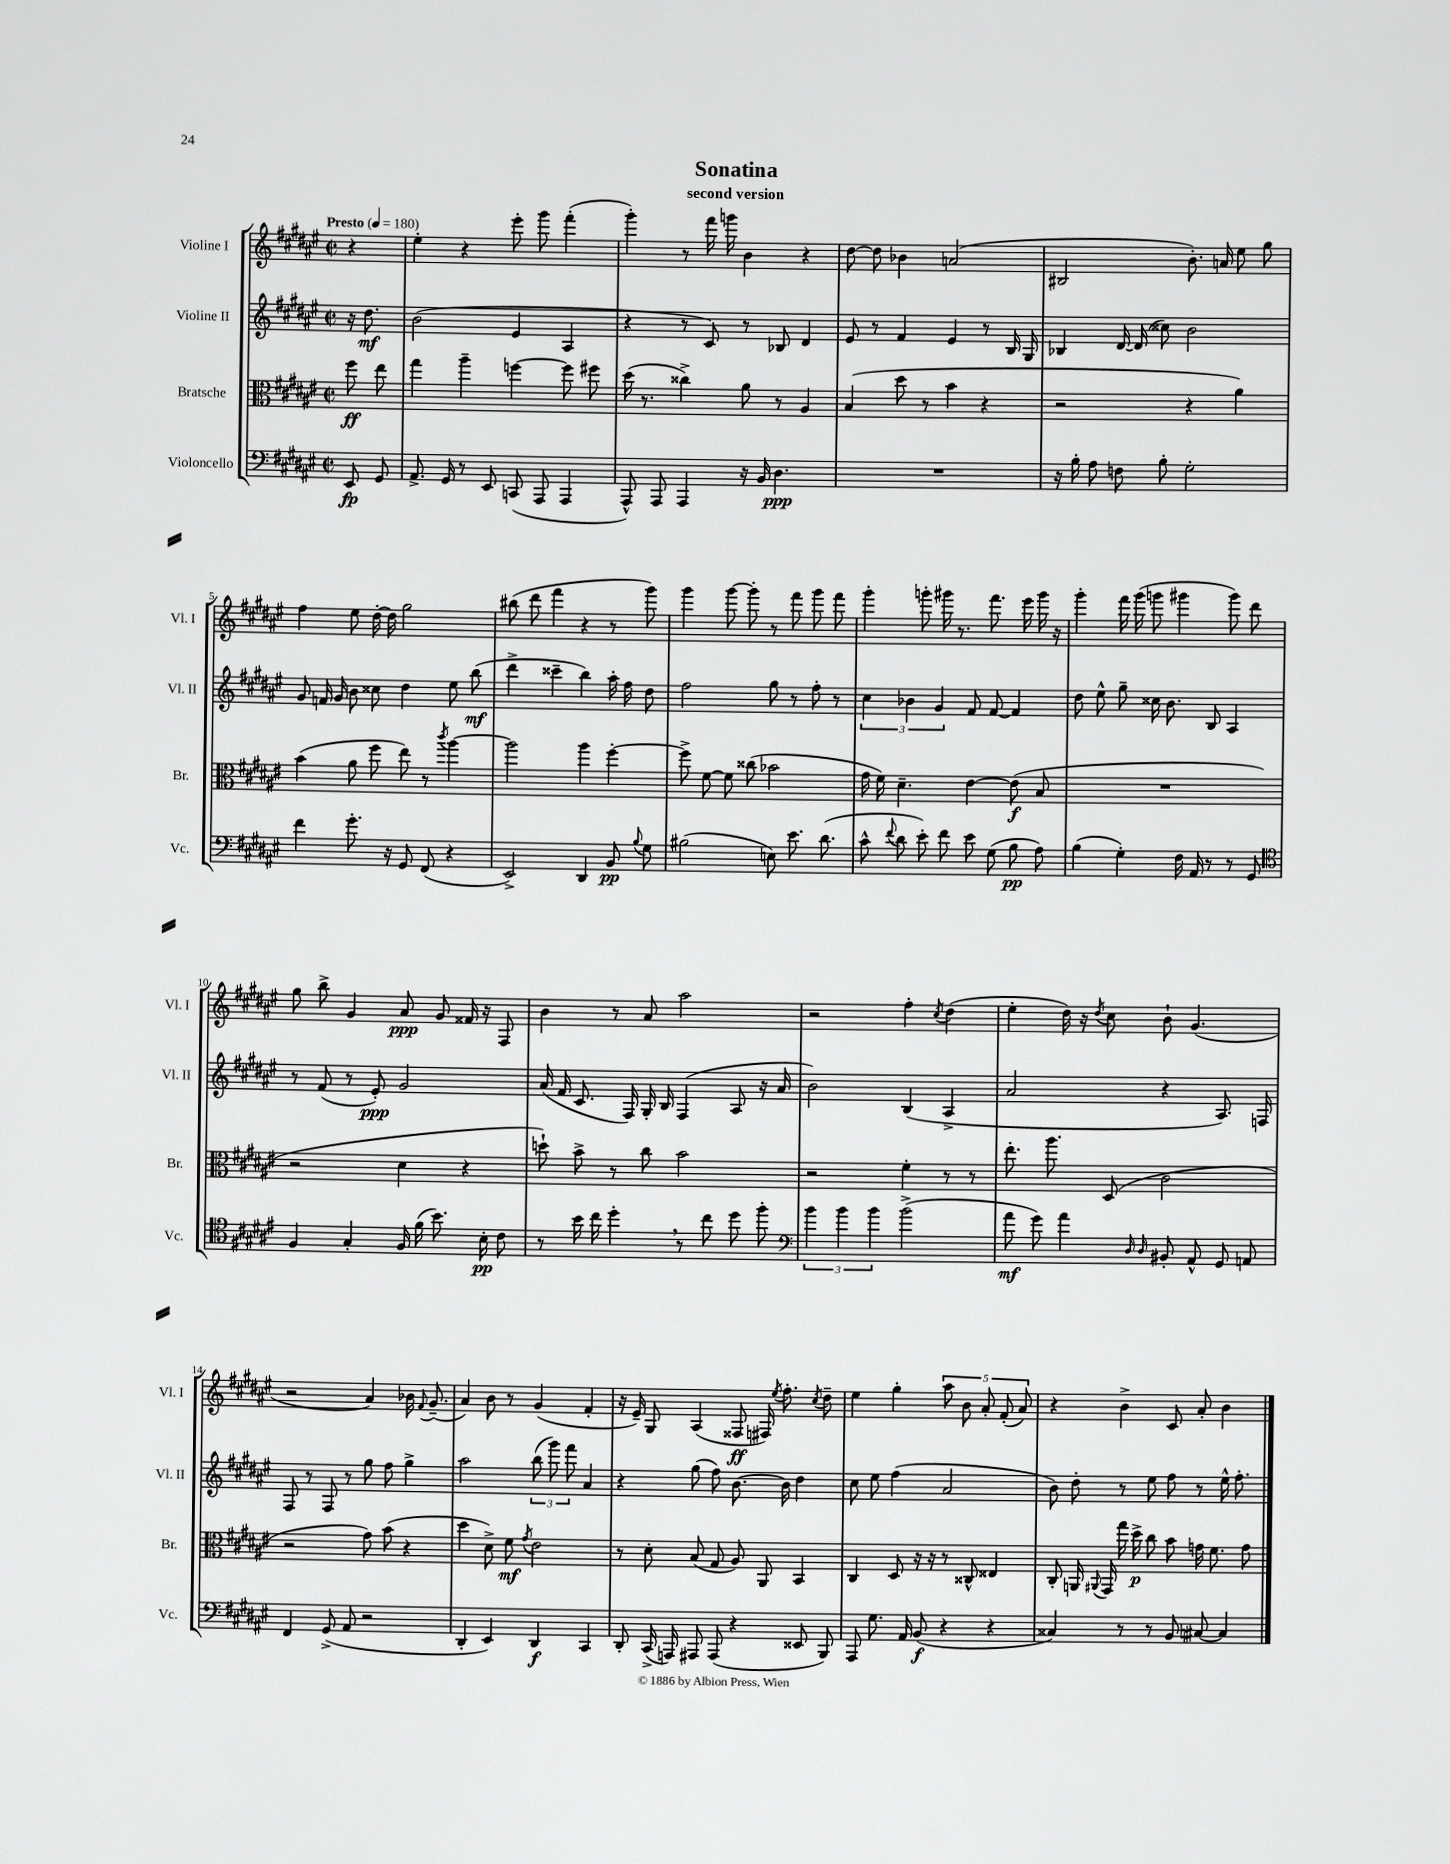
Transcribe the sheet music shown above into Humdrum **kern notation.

**kern	**dynam	**kern	**dynam	**kern	**dynam	**kern	**dynam
*part4	*part4	*part3	*part3	*part2	*part2	*part1	*part1
*staff4	*staff4	*staff3	*staff3	*staff2	*staff2	*staff1	*staff1
*I"Violoncello	*	*I"Bratsche	*	*I"Violine II	*	*I"Violine I	*
*I'Vc.	*	*I'Br.	*	*I'Vl. II	*	*I'Vl. I	*
*clefF4	*	*clefC3	*	*clefG2	*	*clefG2	*
*k[f#c#g#d#a#e#]	*	*k[f#c#g#d#a#e#]	*	*k[f#c#g#d#a#e#]	*	*k[f#c#g#d#a#e#]	*
*M2/2	*	*M2/2	*	*M2/2	*	*M2/2	*
*met(c|)	*	*met(c|)	*	*met(c|)	*	*met(c|)	*
*MM180	*	*MM180	*	*MM180	*	*MM180	*
=	=	=	=	=	=	=	=
!	!	!	!	!	!	!LO:TX:a:B:t=Presto	!
8EE#/	fp	8ff#\	ff	16r	.	4r	.
.	.	.	.	8.dd#\	mf	.	.
8GG#/	.	8ee#\	.	.	.	.	.
=1	=1	=1	=1	=1	=1	=1	=1
8.AA#^/	.	4gg#\	.	(2b\	.	4ee#'\	.
16GG#/	.	.	.	.	.	.	.
8r	.	4aa#~\	.	.	.	4r	.
8EE#/	.	.	.	.	.	.	.
(8CCn/	.	[4ffn\	.	4e#/	.	8eee#'\	.
8AAA#/	.	.	.	.	.	8ggg#\	.
4AAA#/	.	8ff\]	.	4A#/	.	(4fff#'\	.
.	.	8ff#X\	.	.	.	.	.
=2	=2	=2	=2	=2	=2	=2	=2
8AAA#^^/)	.	(16dd#\	.	4r	.	4ggg#'\)	.
.	.	8.r	.	.	.	.	.
8AAA#/	.	.	.	.	.	.	.
4AAA#/	.	4cc##X^\)	.	8r	.	8r	.
.	.	.	.	8c#/)	.	16fff#\	.
.	.	.	.	.	.	16gggn\	.
16r	.	8a#\	.	8r	.	4b\	.
16BB/	.	.	.	.	.	.	.
4.D#\	ppp	8r	.	8B-X/	.	.	.
.	.	4A#/	.	4d#/	.	4r	.
=3	=3	=3	=3	=3	=3	=3	=3
1r	.	(4B/	.	8e#/	.	[8dd#\	.
.	.	.	.	8r	.	8dd#\]	.
.	.	8dd#\	.	4f#/	.	4b-X\	.
.	.	8r	.	.	.	.	.
.	.	4b\	.	4e#/	.	(2an/	.
.	.	4r	.	8r	.	.	.
.	.	.	.	16B/	.	.	.
.	.	.	.	16G#/	.	.	.
=4	=4	=4	=4	=4	=4	=4	=4
16r	.	2r	.	4B-X/	.	2B#X/	.
16B'\	.	.	.	.	.	.	.
8A#\	.	.	.	.	.	.	.
8Fn\	.	.	.	[16d#/	.	.	.
.	.	.	.	(16d#/]	.	.	.
8B'\	.	.	.	8cc##X\)	.	.	.
2G#'\	.	4r	.	2b\	.	8.b'\)	.
.	.	.	.	.	.	16an/	.
.	.	4a#\)	.	.	.	8ee#\	.
.	.	.	.	.	.	8gg#\	.
!!LO:LB:g=z
=5	=5	=5	=5	=5	=5	=5	=5
4f#\	.	(4b\	.	8g#/	.	4ff#\	.
.	.	.	.	16fn/	.	.	.
.	.	.	.	16g#/	.	.	.
8.g#'\	.	8a#\	.	8b\	.	8ee#\	.
.	.	8ff#\	.	8cc##X\	.	[16dd#'\	.
16r	.	.	.	.	.	16dd#\]	.
8GG#/	.	8ee#\)	.	4dd#\	.	2gg#\	.
(8FF#/	.	8r	.	.	.	.	.
.	.	8qccc#/	.	.	.	.	.
4r	.	[4aa#\	.	8ee#\	.	.	.
.	.	.	.	(8bb\	mf	.	.
=6	=6	=6	=6	=6	=6	=6	=6
2EE#^/)	.	2aa#\]	.	4ddd#^\	.	(8bb#X\	.
.	.	.	.	.	.	8ddd#\	.
.	.	.	.	4ccc##X~\	.	4fff#\	.
4DD#/	.	4aa#\	.	4bb\)	.	4r	.
8BB/	pp	[4ff#'\	.	16aa#'\	.	8r	.
.	.	.	.	16ff#\	.	.	.
8qqB/	.	.	.	.	.	.	.
8G#\	.	.	.	8dd#\	.	8ggg#\)	.
=7	=7	=7	=7	=7	=7	=7	=7
(2B#X\	.	8ff#^\]	.	2ff#\	.	4ggg#\	.
.	.	[8f#\	.	.	.	.	.
.	.	8f#\]	.	.	.	[8ggg#\	.
.	.	(8cc##X\	.	.	.	8ggg#'\]	.
8En\)	.	2b-X\	.	8gg#\	.	8r	.
8.e#\	.	.	.	8r	.	8fff#\	.
.	.	.	.	8ff#'\	.	8ggg#\	.
(8.d#\	.	.	.	.	.	.	.
.	.	.	.	8r	.	8fff#\	.
=8	=8	=8	=8	=8	=8	=8	=8
8c#^^\	.	16g#\	.	6cc#\	.	4ggg#'\	.
.	.	16f#\)	.	.	.	.	.
8qqf#/	.	.	.	.	.	.	.
8d#\	.	4.d#~\	.	.	.	.	.
.	.	.	.	6b-X\	.	.	.
8e#'\)	.	.	.	.	.	8gggn'\	.
.	.	.	.	6g#/	.	.	.
8f#\	.	.	.	.	.	16ggg#X\	.
.	.	.	.	.	.	8.r	.
8e#\	.	[4e#\	.	8f#/	.	.	.
(8G#\	.	.	.	[8f#/	.	8.fff#\	.
8B\	pp	(8e#\]	f	4f#/]	.	.	.
.	.	.	.	.	.	16eee#\	.
8A#\)	.	8B/	.	.	.	16ggg#\	.
.	.	.	.	.	.	16r	.
=9	=9	=9	=9	=9	=9	=9	=9
(4B\	.	1r	.	8dd#\	.	4ggg#'\	.
.	.	.	.	8ee#^^\	.	.	.
4G#'\)	.	.	.	8gg#~\	.	16fff#\	.
.	.	.	.	.	.	(16ggg#\	.
.	.	.	.	16cc##X\	.	8gggn\	.
.	.	.	.	8.b\	.	.	.
16F#\	.	.	.	.	.	4ggg#X\	.
16AA#/	.	.	.	.	.	.	.
8r	.	.	.	8B/	.	.	.
8r	.	.	.	4A#/	.	8ggg#\)	.
8GG#/	.	.	.	.	.	8ddd#\	.
!!LO:LB:g=z
=10	=10	=10	=10	=10	=10	=10	=10
*clefC4	*	*	*	*	*	*	*
4F#/	.	2r	.	8r	.	8gg#\	.
.	.	.	.	(8f#/	.	8bb^\	.
4G#'/	.	.	.	8r	.	4g#/	.
.	.	.	.	8e#'/)	ppp	.	.
16F#/	.	4d#\	.	2g#/	.	8a#/	ppp
(16f#\	.	.	.	.	.	.	.
8.b\)	.	.	.	.	.	8g#/	.
.	.	4r	.	.	.	16f##X/	.
16B'\	pp	.	.	.	.	16r	.
8c#\	.	.	.	.	.	8F#/	.
=11	=11	=11	=11	=11	=11	=11	=11
8r	.	8ddn`\)	.	(16a#/	.	4b\	.
.	.	.	.	16f#/	.	.	.
16b\	.	8b^\	.	8.c#/	.	.	.
16cc#\	.	.	.	.	.	.	.
4dd#',\	.	8r	.	.	.	8r	.
.	.	.	.	16F#/)	.	.	.
.	.	8cc#\	.	16G#'/	.	8a#/	.
.	.	.	.	16B/	.	.	.
8r	.	2b\	.	(4F#/	.	2aa#\	.
8cc#\	.	.	.	.	.	.	.
8dd#\	.	.	.	8A#/	.	.	.
8ff#'\	.	.	.	16r	.	.	.
.	.	.	.	16a#/	.	.	.
=12	=12	=12	=12	=12	=12	=12	=12
*clefF4	*	*	*	*	*	*	*
6b\	.	2r	.	2b\)	.	2r	.
6b\	.	.	.	.	.	.	.
6b\	.	.	.	.	.	.	.
(2b^\	.	4f#'\	.	(4B/	.	4ff#'\	.
.	.	.	.	.	.	8qcc#/	.
.	.	8r	.	4A#^/	.	(4dd#\	.
.	.	8r	.	.	.	.	.
=13	=13	=13	=13	=13	=13	=13	=13
8a#\	mf	8.ee#'\	.	2a#/	.	4ee#'\	.
8g#\)	.	.	.	.	.	.	.
.	.	8.aa#\	.	.	.	.	.
4a#\	.	.	.	.	.	16dd#\)	.
.	.	.	.	.	.	16r	.
.	.	.	.	.	.	8qdd#/	.
.	.	(8D#/	.	.	.	8cc#\	.
16qqD#/	.	.	.	.	.	.	.
16qqD#/	.	.	.	.	.	.	.
8BB#X'/	.	2c#\	.	4r	.	8b`\	.
8AA#^^/	.	.	.	.	.	(4.g#/	.
8GG#/	.	.	.	8.A#/)	.	.	.
8AAn/	.	.	.	.	.	.	.
.	.	.	.	16Fn/	.	.	.
!!LO:LB:g=z
=14	=14	=14	=14	=14	=14	=14	=14
4FF#/	.	2r	.	8F#/	.	2r	.
.	.	.	.	8r	.	.	.
(8GG#^/	.	.	.	8F#/	.	.	.
8AA#/	.	.	.	8r	.	.	.
2r	.	8g#\)	.	8gg#\	.	4a#/)	.
.	.	(8b\	.	8ff#\	.	.	.
.	.	4r	.	4gg#^\	.	16b-X\	.
.	.	.	.	.	.	8qqf#/	.
.	.	.	.	.	.	(8.g#~/	.
=15	=15	=15	=15	=15	=15	=15	=15
4DD#'/	.	4dd#\	.	2aa#\	.	4a#/)	.
4EE#/)	.	8d#^\)	.	.	.	8b\	.
.	.	8f#\	mf	.	.	8r	.
.	.	8qg#/	.	.	.	.	.
4DD#/	f	2e#\	.	(12bb\	.	(4g#/	.
.	.	.	.	12ggg#\)	.	.	.
.	.	.	.	12fff#\	.	.	.
4CC#/	.	.	.	4a#/	.	4f#'/	.
=16	=16	=16	=16	=16	=16	=16	=16
8DD#'/	.	8r	.	4r	.	16r	.
.	.	.	.	.	.	16e#~/)	.
(16CC#^/	.	8d#'\	.	.	.	8G#/	.
16AAAn/)	.	.	.	.	.	.	.
8AAA#X/	.	(8B/	.	(8gg#\	.	(4A#/	.
(8AAA#/	.	8G#/	.	8ff#\)	.	.	.
4r	.	8A#/)	.	[8.b\	.	8F##X/	ff
.	.	8AA#/	.	.	.	16F#X/)	.
.	.	.	.	.	.	8qee#/	.
.	.	.	.	16b\]	.	8.ff#'\	.
8EE##X/	.	4BB/	.	4dd#\	.	.	.
.	.	.	.	.	.	8qcc#/	.
8BBB/)	.	.	.	.	.	8dd#~\	.
=17	=17	=17	=17	=17	=17	=17	=17
8AAA#/	.	4C#/	.	8cc#\	.	4ee#\	.
8.G#\	.	.	.	8ee#\	.	.	.
.	.	8D#/	.	(4ff#\	.	4gg#'\	.
16AA#/	.	.	.	.	.	.	.
(8BB/	f	16r	.	.	.	.	.
.	.	16r	.	.	.	.	.
4r	.	8r	.	2a#/	.	10aa#\	.
.	.	.	.	.	.	10b\	.
.	.	8C##X^^/	.	.	.	.	.
.	.	.	.	.	.	10a#'/	.
4r	.	4E##X/	.	.	.	.	.
.	.	.	.	.	.	(10f#'/	.
.	.	.	.	.	.	10a#/)	.
=18	=18	=18	=18	=18	=18	=18	=18
4C##X/)	.	8C#'/	.	8b\)	.	4r	.
.	.	16AAn/	.	8dd#'\	.	.	.
.	.	8qqAA#X/	.	.	.	.	.
.	.	16GG#/	.	.	.	.	.
8r	.	16gg#\	.	8r	.	4b^\	.
.	.	16dd#^\	p	.	.	.	.
8r	.	8cc#\	.	8ee#\	.	.	.
8BB/	.	8b\	.	8ff#\	.	8c#/	.
[8C#X/	.	16gn\	.	8r	.	8a#'/	.
.	.	8.f#\	.	.	.	.	.
4C#/]	.	.	.	16ee#^^\	.	4b\	.
.	.	.	.	8.ff#'\	.	.	.
.	.	8g\	.	.	.	.	.
==	==	==	==	==	==	==	==
*-	*-	*-	*-	*-	*-	*-	*-
